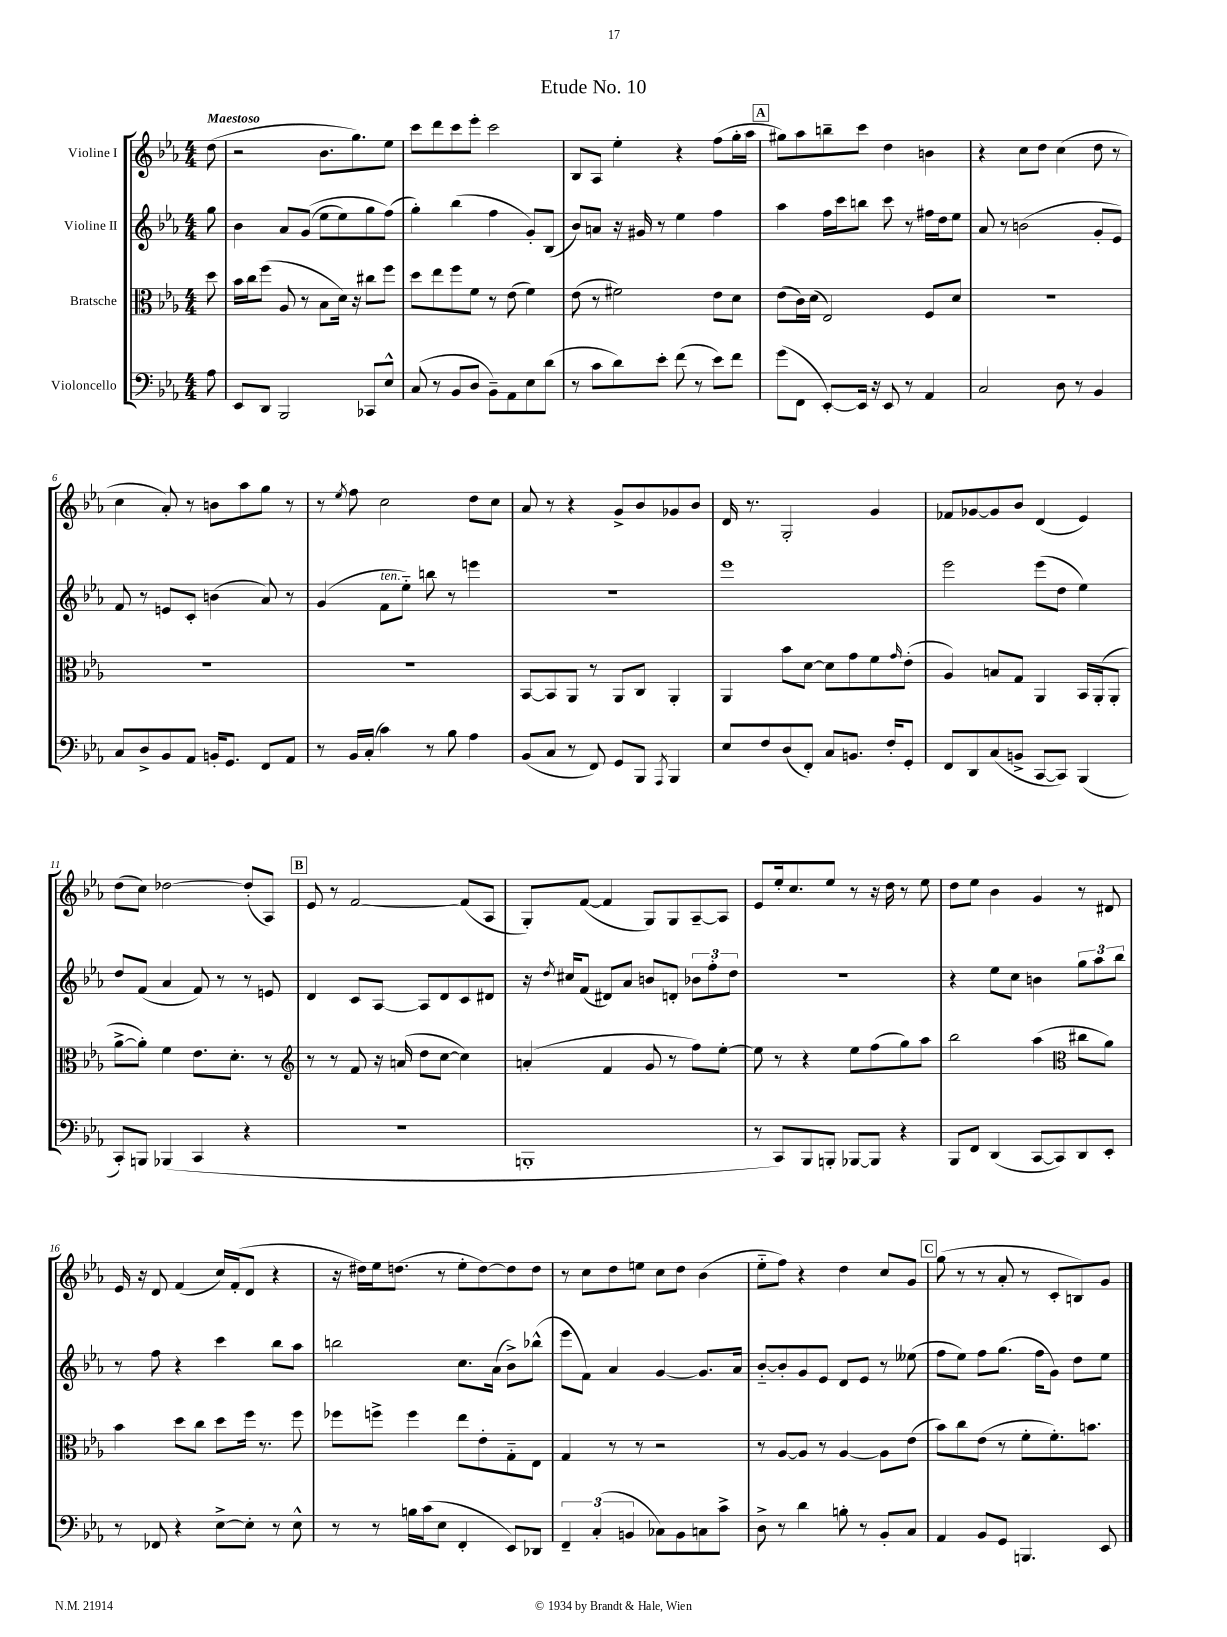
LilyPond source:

\header { title = "Etude No. 10" }
<<
\new StaffGroup <<
\new Staff = "s0" \with { instrumentName = "Violine I" } {
    \clef treble \key ees \major \numericTimeSignature \time 4/4 \partial 8 \tempo "Maestoso"
    d''8( |
    r2 bes'8. g''8.) ees''8 |
    c'''8 d'''8 c'''8 ees'''8-. c'''2 |
    bes8 aes8 ees''4-. r4 f''8( g''16-. aes''16 |
    \mark \markup { \box "A" } gis''8) aes''8 b''8-- c'''8 d''4 b'4 |
    r4 c''8 d''8 c''4( d''8 r8 |
    c''4 aes'8-.) r8 b'8 aes''8 g''8 r8 |
    r8 \acciaccatura { ees''8 } f''8 c''2 d''8 c''8 |
    aes'8 r8 r4 g'8-> bes'8 ges'8 bes'8 |
    d'16 r8. g2-. g'4 |
    fes'8 ges'8~ ges'8 bes'8 d'4( ees'4) |
    d''8( c''8) des''2~ des''8-.( aes8) |
    \mark \markup { \box "B" } ees'8 r8 f'2~ f'8( aes8 |
    g8-.) f'8~( f'4 g8) g8 aes8~-- aes8 |
    ees'8 ees''16-. c''8. ees''8 r8 r16 d''16 r8 ees''8 |
    d''8 ees''8 bes'4 g'4 r8 dis'8 |
    ees'16 r16 d'8 f'4( c''16) f'16-.( d'8 r4 |
    r16 dis''16) ees''16 d''8.( r8 ees''8-. d''8~) d''8 d''8 |
    r8 c''8 d''8 e''8 c''8 d''8 bes'4( |
    ees''8-_ f''8) r4 d''4 c''8 g'8 |
    \mark \markup { \box "C" } g''8( r8 r8 aes'8-. r8 c'8-. b8) g'8 \bar "|." |
}
\new Staff = "s1" \with { instrumentName = "Violine II" } {
    \clef treble \key ees \major \numericTimeSignature \time 4/4 \partial 8
    g''8 |
    bes'4 aes'8 g'8(\( ees''8 ees''8) g''8 f''8(\) |
    g''4-.) bes''4( f''4 g'8-.) bes8( |
    bes'8) a'8 r16 gis'16 r8 ees''4 f''4 |
    \mark \markup { \box "A" } aes''4 f''16 c'''16 b''8 c'''8 r8 fis''16 d''16 ees''8 |
    aes'8 r8 b'2( g'8-. ees'8) |
    f'8 r8 e'8 c'8-. b'4( aes'8) r8 |
    g'4( f'8^\markup { \italic "ten." } ees''8-_) b''8 r8 e'''4 |
    R1 |
    ees'''1 |
    ees'''2 ees'''8( d''8 ees''4) |
    d''8 f'8( aes'4 f'8) r8 r8 e'8 |
    \mark \markup { \box "B" } d'4 c'8 aes8~ aes8 d'8 c'8 dis'8 |
    r16 \acciaccatura { d''8 } cis''16 f'8( dis'8) aes'8 b'8 d'8-. \tuplet 3/2 { bes'8 f''8-. d''8 } |
    R1 |
    r4 ees''8 c''8 b'4 \tuplet 3/2 { g''8 aes''8 bes''8 } |
    r8 f''8 r4 c'''4 bes''8 aes''8 |
    b''2 c''8. aes'16( bes'8->) bes''8-^( |
    ees'''8 f'8) aes'4 g'4~ g'8. aes'16 |
    bes'8~-_ bes'8-. g'8 ees'8 d'8 ees'8 r8 eeses''8( |
    \mark \markup { \box "C" } f''8 ees''8) f''8 g''8.( f''16 g'8) d''8 ees''8 \bar "|." |
}
\new Staff = "s2" \with { instrumentName = "Bratsche" } {
    \clef alto \key ees \major \numericTimeSignature \time 4/4 \partial 8
    d''8 |
    bes'16 c''16 f''8( aes8 r8 bes8 d'16) r16 cis''8 f''8 |
    d''8 ees''8 f''8 f'8 r8 ees'8( f'4) |
    ees'8( r8 fis'2) ees'8 d'8 |
    \mark \markup { \box "A" } ees'8( c'16) d'16( ees2) f8 d'8 |
    R1 |
    R1 |
    R1 |
    bes,8~ bes,8 aes,8 r8 aes,8 c8 aes,4-. |
    aes,4 bes'8 d'8~ d'8 g'8 f'8 \grace { g'16 } ees'8-.( |
    aes4) b8 g8 aes,4 bes,16 aes,16-.( aes,8-. |
    aes'8~-> aes'8-.) f'4 ees'8. d'8.-. r8 |
    \mark \markup { \box "B" } \clef treble r8 r8 f'8 r16 a'16( d''8 c''8~ c''4) |
    a'4-.( f'4 g'8 r8 f''8) ees''8~-. |
    ees''8 r8 r4 ees''8 f''8( g''8) aes''8 |
    bes''2 aes''4( \clef alto cis''8 aes'8) |
    bes'4 d''8 c''8 d''8 f''16 r8. f''8 |
    fes''8 f''8-> f''4 ees''8 ees'8-. g8-_ ees8 |
    g4 r8 r8 r2 |
    r8 aes8~ aes8 r8 aes4~ aes8 ees'8( |
    \mark \markup { \box "C" } bes'8) c''8 ees'8( r8 f'8-. f'8.-.) b'8. \bar "|." |
}
\new Staff = "s3" \with { instrumentName = "Violoncello" } {
    \clef bass \key ees \major \numericTimeSignature \time 4/4 \partial 8
    aes8 |
    ees,8 d,8 bes,,2 ces,8 ees8-^ |
    c8( r8 bes,8 d8 bes,8--) aes,8 ees8 d'8( |
    r8 c'8 d'8) ees'8-. f'8( r8 ees'8) f'8 |
    \mark \markup { \box "A" } g'8( f,8 ees,8~-.) ees,16 r16 ees,8 r8 aes,4 |
    c2 d8 r8 bes,4 |
    c8 d8-> bes,8 aes,8 b,16-. g,8. f,8 aes,8 |
    r8 bes,16 c16-.( c'4) r8 bes8 aes4 |
    bes,8( c8 r8 f,8) g,8 bes,,8 \acciaccatura { aes,,8 } bes,,4 |
    ees8 f8 d8( f,8-.) c8 b,8. f16-. g,8-. |
    f,8 d,8 c8( b,8-> c,8~ c,8) bes,,4( |
    c,8-.) b,,8 bes,,4( c,4 r4 |
    \mark \markup { \box "B" } R1 |
    b,,1-. |
    r8 c,8) bes,,8 b,,8-. bes,,8~ bes,,8 r4 |
    bes,,8 f,8 d,4( c,8~ c,8) d,8 ees,8-. |
    r8 fes,8 r4 ees8~-> ees8-. r8 ees8-^ |
    r8 r8 b16 c'16( ees8 f,4-. ees,8) des,8 |
    \tuplet 3/2 { f,4-- c4-.( b,4 } ces8) b,8 c8 c'8-> |
    d8-> r8 d'4 b8-. r8 bes,8-. c8 |
    \mark \markup { \box "C" } aes,4 bes,8 g,8 b,,4. ees,8 \bar "|." |
}
>>
>>
